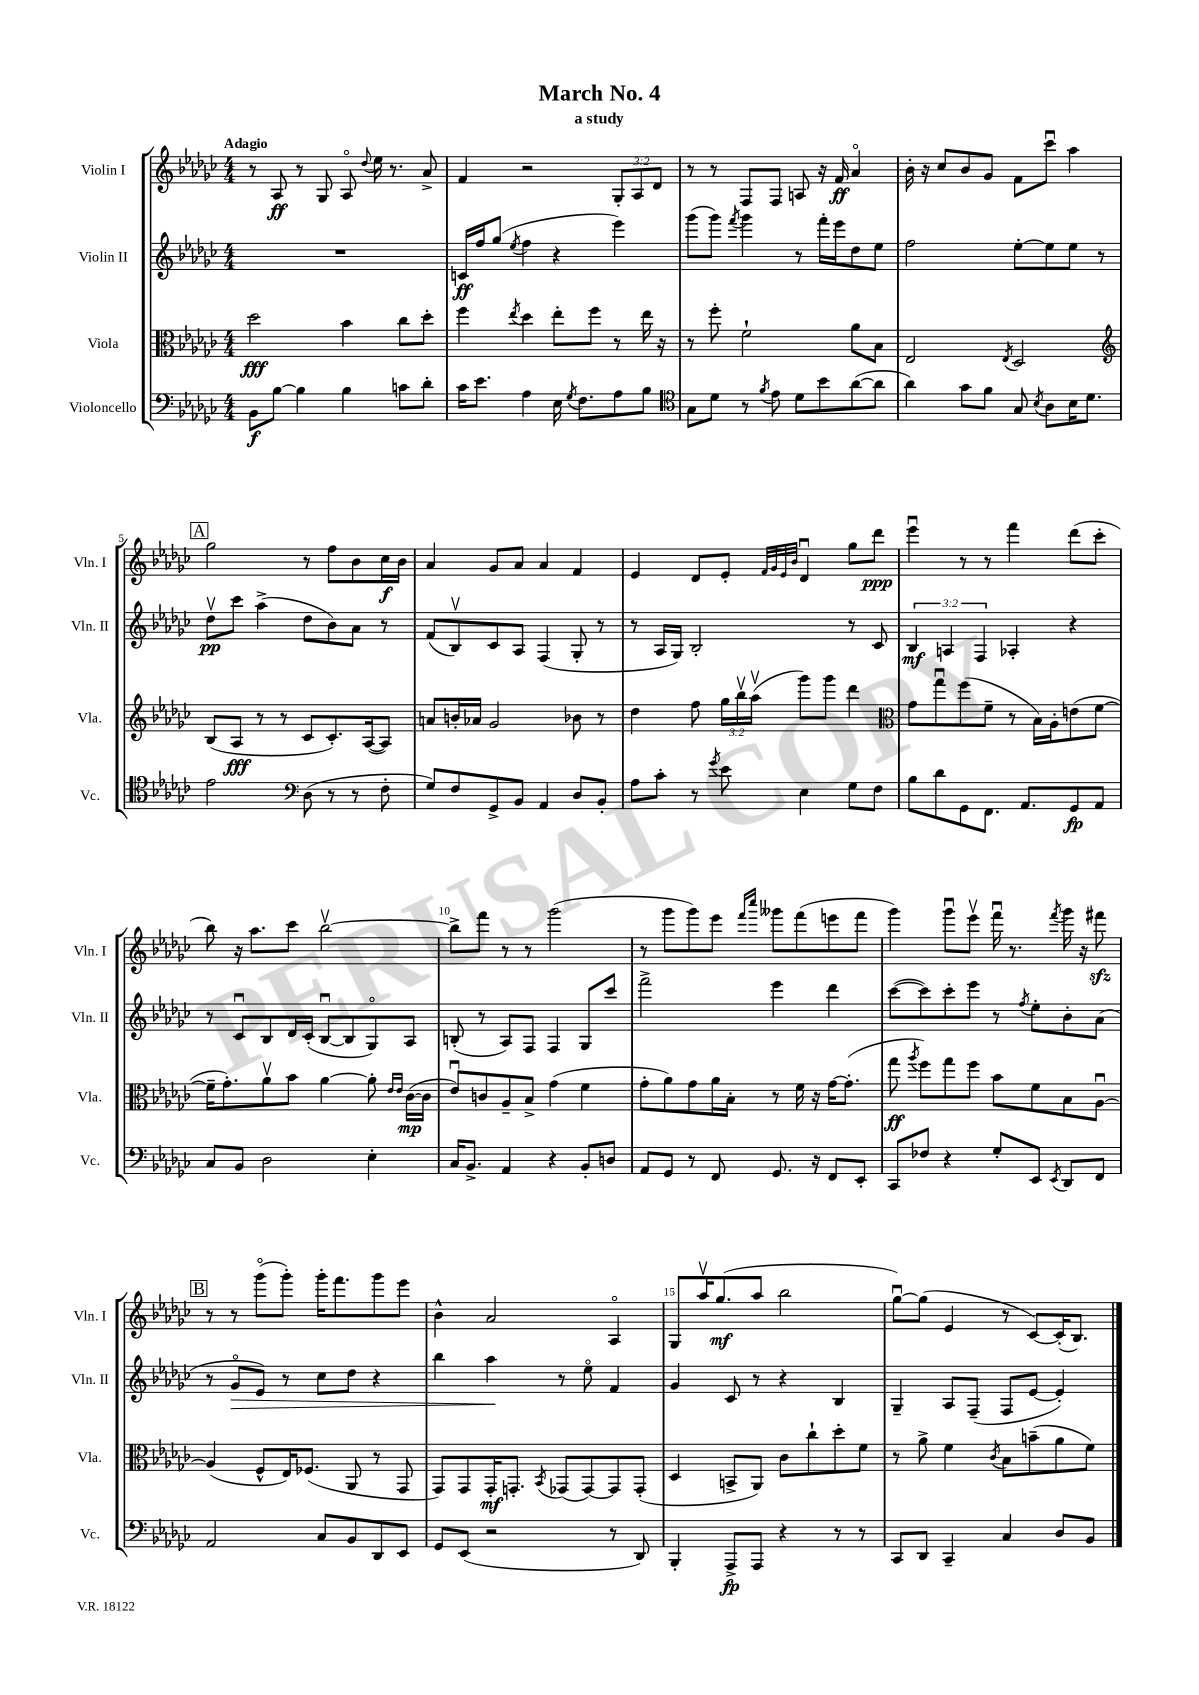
\header { title = "March No. 4" subtitle = "a study" }
<<
\new StaffGroup <<
\new Staff = "s0" \with { instrumentName = "Violin I" shortInstrumentName = "Vln. I" } {
    \clef treble \key ges \major \numericTimeSignature \time 4/4 \override Staff.TupletNumber.text = #tuplet-number::calc-fraction-text \tempo "Adagio"
    \autoBeamOff r8 aes8\ff r8 ges8 aes8\flageolet \appoggiatura { des''8 } ees''16 r8. aes'8-> |
    f'4 r2 \tuplet 3/2 { ges8[-. aes8 des'8] } |
    r8 r8 f8[ f8] a8 r16 f'16\ff aes'4\flageolet |
    bes'16-. r16 ces''8[ bes'8 ges'8] f'8[ ces'''8]\downbow aes''4 |
    \mark \markup { \box "A" } ges''2 r8 f''8[ bes'8 ces''16\f bes'16] |
    aes'4 ges'8[ aes'8] aes'4 f'4 |
    ees'4 des'8[ ees'8]-. \grace { f'32[ ges'32 ees'32 bes'32] } des'4\downbow ges''8[ des'''8]\ppp |
    ees'''4\downbow r8 r8 f'''4 des'''8[( ces'''8]-. |
    bes''8) r16 aes''8.[ ces'''8] bes''2~\upbow |
    bes''8[-> f'''8] r8 r8 ges'''2( |
    r8 ges'''8[ ges'''8) ees'''8] \grace { f'''16[ ces''''16] } geses'''8[ f'''8( e'''8 f'''8] |
    ges'''4) ges'''8[\downbow ees'''8]\upbow f'''16\downbow r8. \acciaccatura { f'''8 } ges'''16 r16 fis'''8\sfz |
    \mark \markup { \box "B" } r8 r8 ges'''8[\flageolet( ges'''8]-.) ges'''16[-. f'''8. ges'''8 ees'''8] |
    bes'4-^ aes'2 aes4\flageolet |
    ges8[ aes''16\upbow ges''8.\mf( aes''8] bes''2 |
    ges''8[~\downbow) ges''8]( ees'4 r8 ces'8[~) ces'16-.( bes8.]) \bar "|." |
}
\new Staff = "s1" \with { instrumentName = "Violin II" shortInstrumentName = "Vln. II" } {
    \clef treble \key ges \major \numericTimeSignature \time 4/4 \override Staff.TupletNumber.text = #tuplet-number::calc-fraction-text
    \autoBeamOff R1 |
    c'16[\ff f''16 ges''8]( \acciaccatura { ees''8 } f''4 r4 ees'''4) |
    ges'''8[( ges'''8]) \acciaccatura { f'''8 } ges'''4 r8 f'''16[-. ees'''16 des''8 ees''8] |
    f''2 ees''8[~-. ees''8 ees''8] r8 |
    \mark \markup { \box "A" } des''8[\upbow\pp ces'''8] aes''4->( des''8[ bes'8) aes'8] r8 |
    f'8[( bes8\upbow) ces'8 aes8] f4( ges8-. r8 |
    r8 aes16[ ges16]) bes2-. r8 ces'8 |
    \tuplet 3/2 { bes4\mf a4 f4 } aes4-. r4 |
    r8 ces'8[\downbow bes8 des'16 ces'16]-.( bes8[~\downbow bes8 ges8\flageolet) aes8] |
    b8-.( r8 aes8[) f8] f4 ges8[ ces'''8] |
    f'''2-> ees'''4 des'''4 |
    ces'''8[~( ces'''8) ces'''8-. ees'''8] r8 \acciaccatura { f''8 } ees''8[-. bes'8-. aes'8]( |
    \mark \markup { \box "B" } r8 ges'8[\flageolet\> ees'8]) r8 ces''8[ des''8] r4 |
    bes''4 aes''4\! r8 ees''8\flageolet f'4 |
    ges'4 ces'8 r8 r4 bes4 |
    ges4-- aes8[ f8]--( f8[ ees'8]~ ees'4-.) \bar "|." |
}
\new Staff = "s2" \with { instrumentName = "Viola" shortInstrumentName = "Vla." } {
    \clef alto \key ges \major \numericTimeSignature \time 4/4 \override Staff.TupletNumber.text = #tuplet-number::calc-fraction-text
    \autoBeamOff des''2\fff bes'4 ces''8[ des''8]-. |
    f''4 \acciaccatura { ees''8 } des''4 ees''8[-. f''8] r8 ees''16 r16 |
    r8 f''8-. f'2-! aes'8[ bes8] |
    ees2 \acciaccatura { ees8 } des2 |
    \mark \markup { \box "A" } \clef treble bes8[( aes8]\fff r8 r8 ces'8[ ces'8.-.) aes16~( aes8]) |
    a'8[ b'16-. aes'16] ges'2 bes'8 r8 |
    des''4 f''8 \tuplet 3/2 { ges''16[ bes''16\upbow aes''16]\upbow( } ges'''8[) ges'''8] des'''4 |
    \clef alto ges'8[ ges''8\downbow f''8( f'8]-- r8 bes16[) aes16-. e'8( f'8]~ |
    f'16[-- ges'8.-.) aes'8\upbow bes'8] aes'4~ aes'8-. \grace { ees'16[ ees'16] } ces'16[~\mp( ces'16] |
    ees'8[\downbow) c'8 aes8-- bes8]-> ges'4( f'4 |
    ges'8[-. aes'8) ges'8 aes'16 bes16]-. r8 f'16 r16 ges'16[~ ges'8.]-.( |
    ges''8\ff \acciaccatura { aes''8 } f''8[) ges''8 f''8] bes'8[ f'8 bes8 aes8]~\downbow |
    \mark \markup { \box "B" } aes4( f8[-^ ees16) fes8.]( aes,8 r8 ges,8 |
    ges,8[) ges,8 ges,16-.\mf g,8.]-. \acciaccatura { bes,8 } ges,8[( ges,8~) ges,8 ges,8]-.( |
    des4 b,8[-> aes,8]) ces'8[ ces''8-! des''8-. f'8] |
    r8 aes'8-> f'4 \acciaccatura { ces'8 } bes8[ b'8--( aes'8 f'8]) \bar "|." |
}
\new Staff = "s3" \with { instrumentName = "Violoncello" shortInstrumentName = "Vc." } {
    \clef bass \key ges \major \numericTimeSignature \time 4/4
    \autoBeamOff bes,8[\f bes8]~ bes4 bes4 c'8[ des'8]-. |
    ces'16[ ees'8.] aes4 ees16 \acciaccatura { ges8 } f8.[ aes8 bes8] |
    \clef tenor ges8[ des'8] r8 \acciaccatura { f'8 } ees'8 des'8[ bes'8 aes'8~( aes'8] |
    aes'4) ges'8[ f'8] ges8 \acciaccatura { bes8 } aes8[ bes16 des'8.] |
    \mark \markup { \box "A" } ees'2 \clef bass des8( r8 r8 f8-. |
    ges8[) f8 ges,8-> bes,8] aes,4 des8[ bes,8]-. |
    aes8[ ces'8]-. r8 \acciaccatura { ges'8 } ees'8 ees4 ges8[ f8] |
    bes8[ des'8 ges,8 f,8.] aes,8.[ ges,8\fp aes,8] |
    ces8[ bes,8] des2 ees4-. |
    ces16[ bes,8.]-> aes,4 r4 bes,8[-. d8] |
    aes,8[ ges,8] r8 f,8 ges,8. r16 f,8[ ees,8]-. |
    ces,8[ fes8] r4 ges8[-. ees,8] \acciaccatura { ees,8 } des,8[ f,8] |
    \mark \markup { \box "B" } aes,2 ces8[ bes,8 des,8 ees,8] |
    ges,8[ ees,8]( r2 r8 des,8) |
    bes,,4-. aes,,8[->\fp aes,,8] r4 r8 r8 |
    ces,8[ des,8] ces,4-- ces4 des8[ bes,8] \bar "|." |
}
>>
>>
\layout { \context { \Score \override BarNumber.break-visibility = ##(#f #t #t) barNumberVisibility = #(every-nth-bar-number-visible 5) } }
